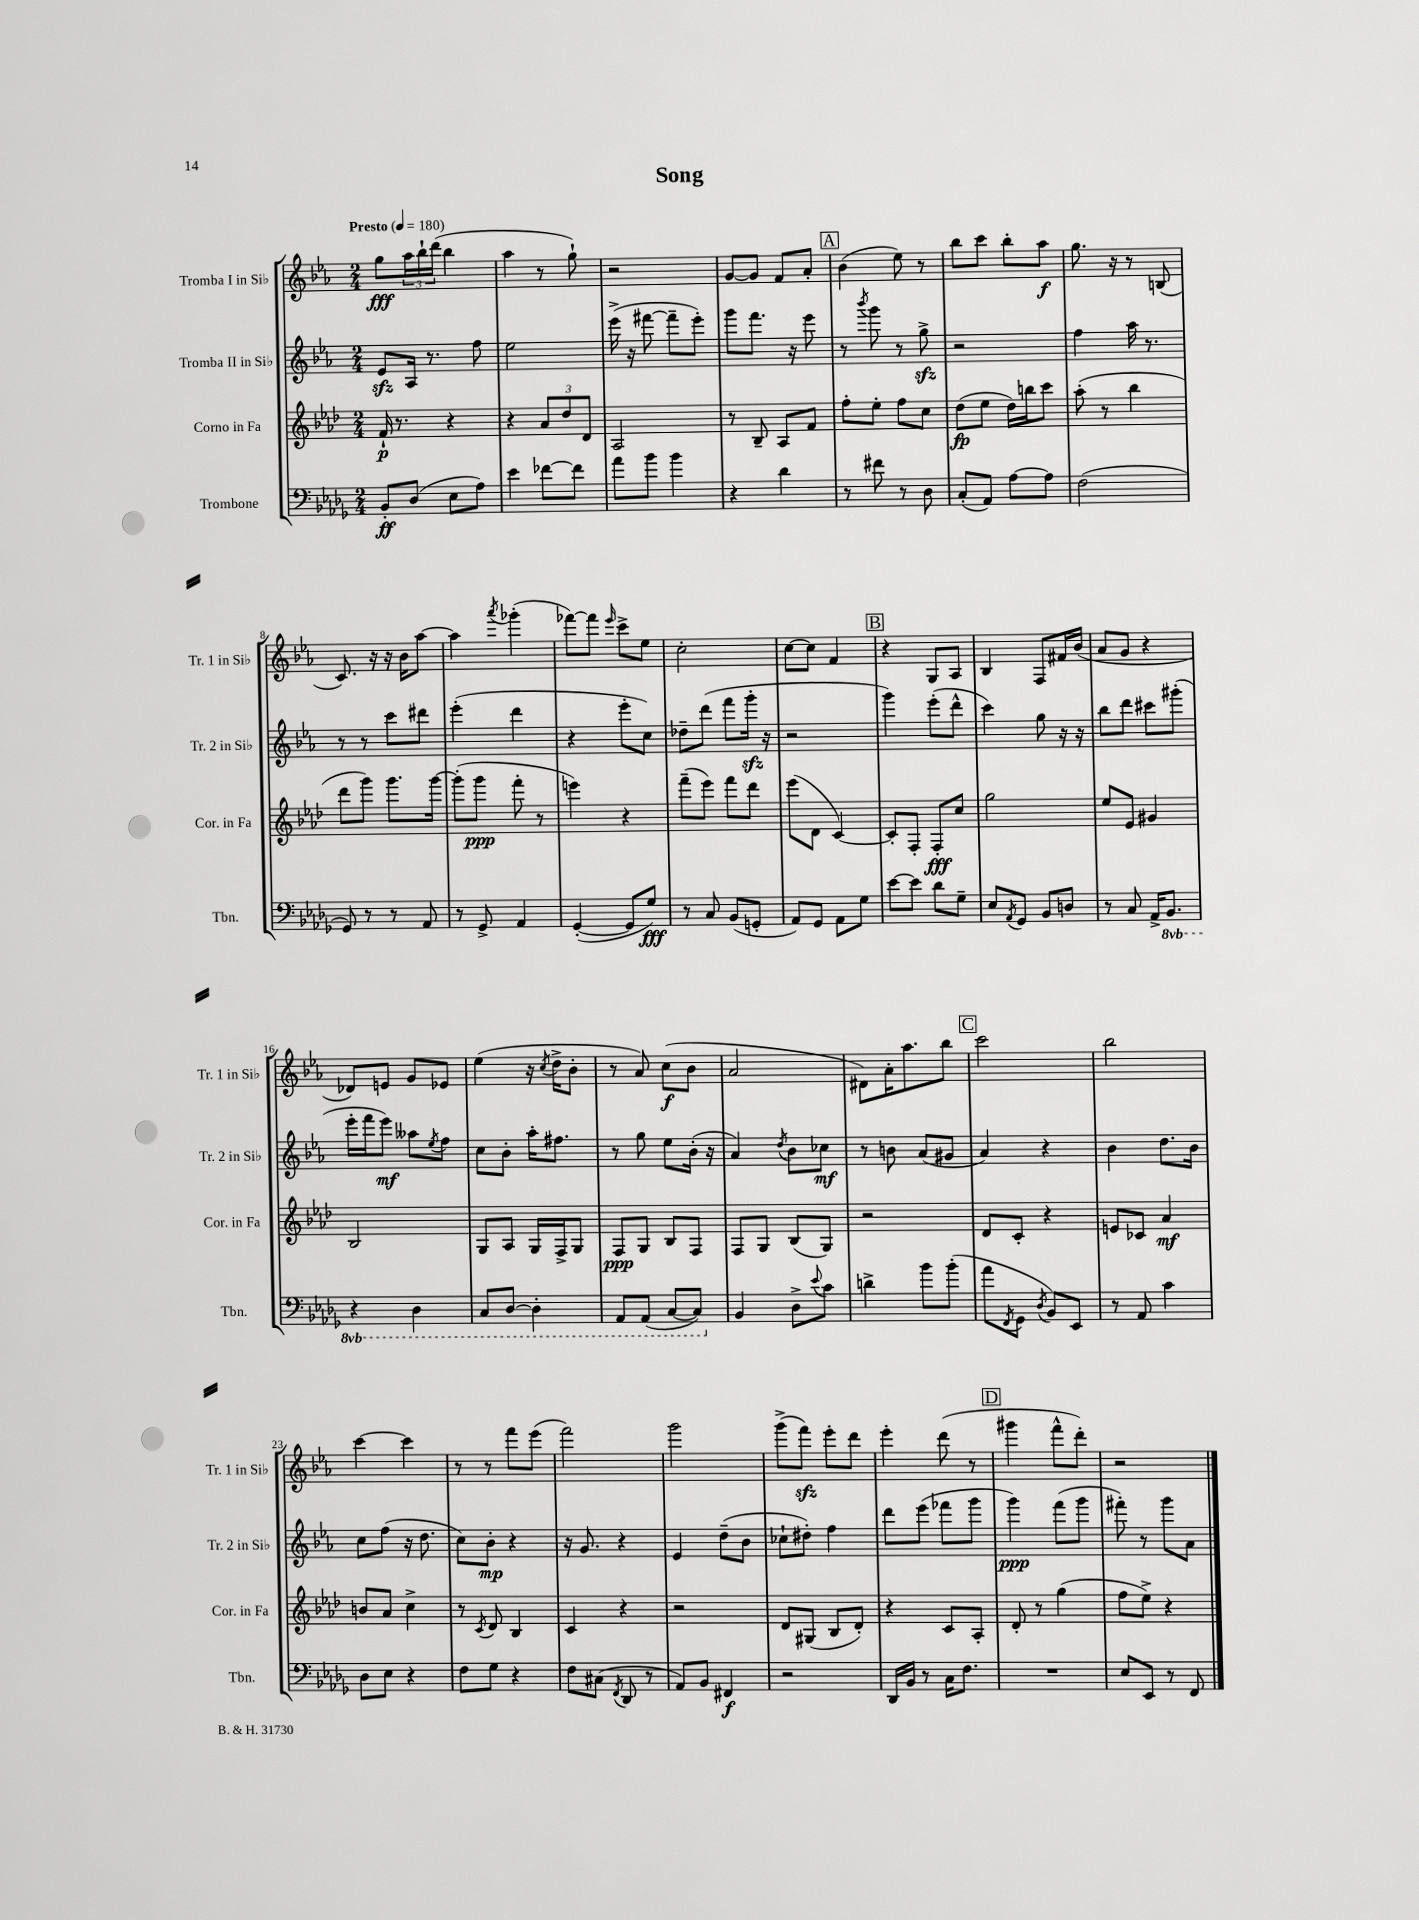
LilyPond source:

\header { title = "Song" }
<<
\new StaffGroup <<
\new Staff = "s0" \with { instrumentName = "Tromba I in Sib" shortInstrumentName = "Tr. 1 in Sib" } {
    \clef treble \key ees \major \numericTimeSignature \time 2/4 \tempo "Presto" 4 = 180
    g''8\fff \tuplet 3/2 { aes''16 bes''16-! d'''16( } bes''4 |
    aes''4 r8 g''8-!) |
    r2 |
    g'8~ g'8 f'8 aes'8-. |
    \mark \markup { \box "A" } bes'4( ees''8) r8 |
    bes''8 c'''8 bes''8-. aes''8\f |
    g''8. r16 r8 b8( |
    c'8.) r16 r16 bes'16 aes''8~ |
    aes''4 \acciaccatura { aes'''8 } ges'''4-.( |
    fes'''8~) fes'''8 \grace { ees'''16 } c'''8-> ees''8 |
    c''2-. |
    c''8~ c''8 f'4 |
    \mark \markup { \box "B" } r4 g8 aes8 |
    bes4 f8 fis'16 bes'16( |
    aes'8 g'8 r4 |
    des'8) e'8 g'8 ees'8 |
    ees''4( r16 \acciaccatura { c''8 } d''16-> bes'8-. |
    r8 aes'8) c''8\f( bes'8 |
    aes'2 |
    dis'8) aes'16-. aes''8. bes''8 |
    \mark \markup { \box "C" } c'''2 |
    bes''2 |
    c'''4~ c'''4 |
    r8 r8 f'''8 ees'''8( |
    f'''2) |
    g'''2 |
    g'''8->( f'''8\sfz) ees'''8-. d'''8 |
    ees'''4-. d'''8( r8 |
    \mark \markup { \box "D" } gis'''4 f'''8-^ d'''8-.) |
    r2 \bar "|." |
}
\new Staff = "s1" \with { instrumentName = "Tromba II in Sib" shortInstrumentName = "Tr. 2 in Sib" } {
    \clef treble \key ees \major \numericTimeSignature \time 2/4
    ees'8\sfz aes16 r8. f''8 |
    ees''2 |
    ees'''16->( r16 fis'''8~ fis'''8-- ees'''8-.) |
    g'''8 f'''8. r16 ees'''8 |
    \mark \markup { \box "A" } r8 \acciaccatura { bes'''8 } g'''8 r8 g''8->\sfz |
    r2 |
    f''4 aes''16 r8. |
    r8 r8 c'''8 dis'''8 |
    ees'''4-.( d'''4 |
    r4 ees'''8-. c''8) |
    des''8-- d'''8( f'''8 g'''16-.\sfz r16 |
    r2 |
    \mark \markup { \box "B" } g'''4) ees'''8-.( d'''8-^ |
    c'''4) g''8 r16 r16 |
    bes''8 d'''8 cis'''8 gis'''8-.( |
    ees'''16-. f'''16 ees'''8\mf) aeses''8 \acciaccatura { ees''8 } f''8 |
    c''8 bes'8-. aes''16-. fis''8. |
    r8 g''8 ees''8 bes'16-.( r16 |
    aes'4) \acciaccatura { d''8 } bes'8 ces''8\mf |
    r8 b'8 aes'8( gis'8 |
    \mark \markup { \box "C" } aes'4) r4 |
    bes'4 d''8. bes'16 |
    c''8 f''8( r16 d''8. |
    c''8) bes'8-.\mp r4 |
    r16 g'8. r4 |
    ees'4 d''8--( bes'8 |
    ces''8-! dis''8-.) f''4 |
    d'''8 ees'''8( fes'''8 g'''8 |
    \mark \markup { \box "D" } g'''4\ppp) f'''8( g'''8 |
    fis'''8-.) r8 g'''8 aes'8 \bar "|." |
}
\new Staff = "s2" \with { instrumentName = "Corno in Fa" shortInstrumentName = "Cor. in Fa" } {
    \clef treble \key aes \major \numericTimeSignature \time 2/4
    f'16-!\p r8. r4 |
    r4 \tuplet 3/2 { aes'8 des''8 des'8 } |
    aes2 |
    r8 bes8-- aes8 f'8 |
    \mark \markup { \box "A" } f''8-. ees''8-. f''8 c''8 |
    des''8\fp( ees''8 des''16) b''16 c'''8 |
    aes''8-.( r8 bes''4 |
    des'''8 g'''8) g'''8. g'''16~ |
    g'''8-.( g'''8\ppp f'''8-. r8 |
    e'''4) r4 |
    f'''8--( ees'''8) f'''8 des'''8 |
    ees'''8( des'8 c'4~) |
    \mark \markup { \box "B" } c'8-. f8-. f8-.\fff c''8 |
    g''2 |
    ees''8 ees'8 gis'4 |
    bes2 |
    g8 aes8 g16 f16-> g8 |
    f8\ppp g8 bes8 f8 |
    f8 g8 bes8( g8) |
    r2 |
    \mark \markup { \box "C" } des'8 c'8-. r4 |
    e'8 ces'8 aes'4\mf |
    b'8 aes'8 c''4-> |
    r8 \acciaccatura { c'8 } des'8 bes4 |
    c'4 r4 |
    r2 |
    des'8 gis8( bes8 des'8-.) |
    r4 c'8 aes8-. |
    \mark \markup { \box "D" } des'8-. r8 g''4( |
    f''8 ees''8->) r4 \bar "|." |
}
\new Staff = "s3" \with { instrumentName = "Trombone" shortInstrumentName = "Tbn." } {
    \clef bass \key des \major \numericTimeSignature \time 2/4 \set Staff.ottavationMarkups = #ottavation-simple-ordinals
    bes,8-.\ff des8( ees8 aes8) |
    ees'4 fes'8~ fes'8 |
    aes'8 bes'8 bes'4 |
    r4 des'4 |
    \mark \markup { \box "A" } r8 fis'8 r8 des8 |
    c8-.( aes,8) aes8~ aes8 |
    f2( |
    ges,8) r8 r8 aes,8 |
    r8 ges,8-> aes,4 |
    ges,4~-.( ges,8 ges8\fff) |
    r8 c8 bes,8( g,8-. |
    aes,8) ges,8 aes,8 ges8 |
    \mark \markup { \box "B" } ees'8~ ees'8 des'8 ges8-- |
    ees8 \acciaccatura { aes,8 } ges,8 bes,8 d8 |
    r8 c8 aes,16-> \ottava #-1 bes,,8. |
    r4 des,4 |
    c,8 des,8~ des,4-. |
    aes,,8 aes,,8( c,8~ c,8) \ottava #0 |
    bes,4 des8-> \appoggiatura { ees'8 } c'8 |
    d'4-> bes'8 bes'8-.( |
    \mark \markup { \box "C" } aes'8 \acciaccatura { f,8 } ges,8 \acciaccatura { des8 } bes,8) ees,8 |
    r8 aes,8 c'4 |
    des8 ees8 r4 |
    f8 ges8 r4 |
    f8 cis8( \acciaccatura { f,8 } des,8 r8 |
    aes,8) bes,8 fis,4\f |
    r2 |
    des,16 bes,16 r8 c16 f8. |
    \mark \markup { \box "D" } R2 |
    ees8 ees,8 r8 f,8 \bar "|." |
}
>>
>>
